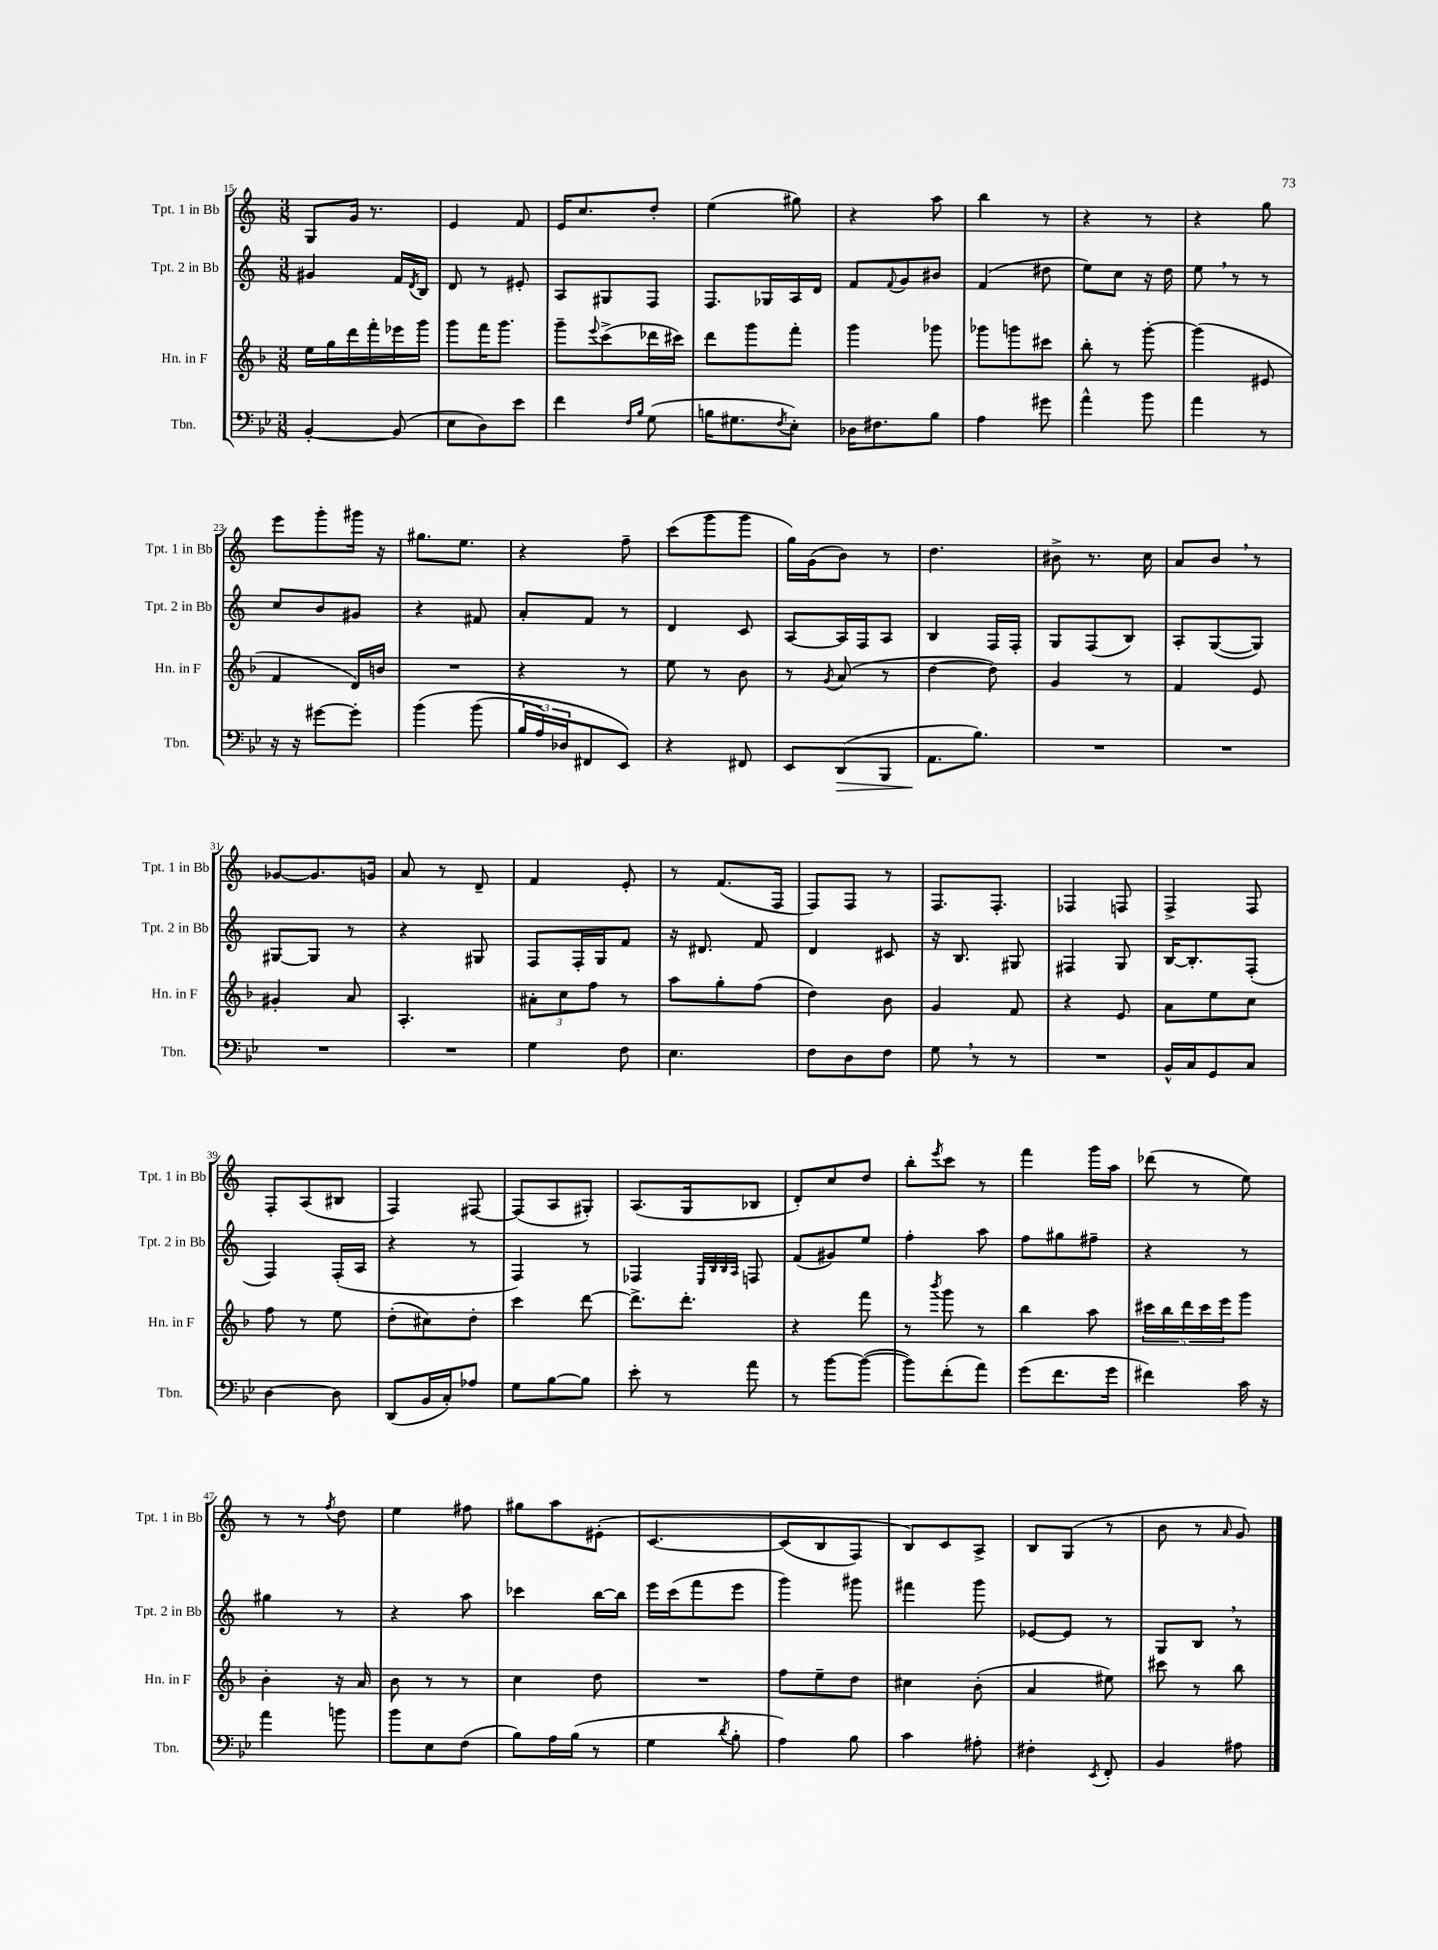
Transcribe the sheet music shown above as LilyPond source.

<<
\new StaffGroup <<
\new Staff = "s0" \with { instrumentName = "Tpt. 1 in Bb" shortInstrumentName = "Tpt. 1 in Bb" } {
    \clef treble \key c \major \numericTimeSignature \time 3/8
    g8 g'16 r8. |
    e'4 f'8 |
    e'16 c''8. d''8-. |
    e''4( gis''8) |
    r4 a''8 |
    b''4 r8 |
    r4 r8 |
    r4 g''8 |
    e'''8 g'''8-. gis'''16 r16 |
    gis''8. e''8. |
    r4 f''8-- |
    c'''8( g'''8 g'''8 |
    g''16) g'16( b'8) r8 |
    d''4. |
    bis'8-> r8. c''16 |
    a'8 b'8 \breathe r8 |
    ges'8~ ges'8. g'16 |
    a'8 r8 d'8-- |
    f'4 e'8-. |
    r8 f'8.( f16 |
    f8) f8 r8 |
    f8. f8.-. |
    fes4 f8 |
    f4-> f8 |
    f8-. a8( bis8 |
    f4) fis8~ |
    fis8( a8 gis8-.) |
    a8.( g16 bes8 |
    d'8-.) c''8 d''8 |
    b''8-. \acciaccatura { e'''8 } c'''8 r8 |
    f'''4 g'''16 a''16 |
    des'''8( r8 e''8) |
    r8 r8 \acciaccatura { f''8 } d''8 |
    e''4 fis''8 |
    gis''8 a''8 eis'8-.\( |
    c'4.~ |
    c'8( b8 f8) |
    b8\) c'8 a8-> |
    b8 g8( r8 |
    b'8 r8 \grace { a'16 } g'8) \bar "|." |
}
\new Staff = "s1" \with { instrumentName = "Tpt. 2 in Bb" shortInstrumentName = "Tpt. 2 in Bb" } {
    \clef treble \key c \major \numericTimeSignature \time 3/8
    gis'4 f'16 \acciaccatura { d'8 } b16 |
    d'8 r8 eis'8-. |
    a8 gis8 f8 |
    f8. ges16 a16 d'16 |
    f'8 \appoggiatura { f'8 } g'8 bis'8 |
    f'4( dis''8 |
    e''8) c''8 r16 d''16 |
    e''8 \breathe r8 r8 |
    c''8 b'8 gis'8 |
    r4 fis'8 |
    a'8-. f'8 r8 |
    d'4 c'8 |
    a8~ a16 f16 a8 |
    b4 f16 f16-. |
    g8 f8( b8) |
    a8-. g8~( g8) |
    gis8~ gis8 r8 |
    r4 gis8 |
    f8 f16-. g16 f'8 |
    r16 dis'8. f'8 |
    d'4 cis'8 |
    r16 b8. gis8 |
    fis4 g8 |
    b16~ b8.-. f8-.( |
    f4) f16-.( a16 |
    r4 r8 |
    f4) r8 |
    fes4 \grace { e32 b32 b32 a32 } f8 |
    f'8( gis'8) e''8 |
    f''4-. a''8 |
    f''8 gis''8 fis''8-- |
    r4 r8 |
    gis''4 r8 |
    r4 a''8 |
    ces'''4 b''16~ b''16 |
    e'''16 c'''16( f'''8 e'''8 |
    g'''4) gis'''8 |
    fis'''4 g'''8 |
    ees'8~ ees'8 r8 |
    g8 b8 \breathe r8 \bar "|." |
}
\new Staff = "s2" \with { instrumentName = "Hn. in F" shortInstrumentName = "Hn. in F" } {
    \clef treble \key f \major \numericTimeSignature \time 3/8
    e''16 g''16 d'''16 f'''16-. ees'''16 g'''16 |
    g'''8 f'''16 g'''8. |
    g'''8-- \appoggiatura { e'''8 } c'''8->( des'''16 cis'''16) |
    d'''8 g'''8 f'''8-. |
    g'''4 ges'''8 |
    ges'''8 g'''8 cis'''8 |
    bes''8-. r8 g'''8~-. |
    g'''4( eis'8 |
    f'4 d'16) b'16 |
    R4. |
    r4 r8 |
    e''8 r8 bes'8 |
    r8 \acciaccatura { g'8 } a'8( r8 |
    d''4~ d''8) |
    g'4 r8 |
    f'4 e'8 |
    gis'4-. a'8 |
    a4.-. |
    \tuplet 3/2 { ais'8-. c''8 f''8 } r8 |
    a''8 g''8-. f''8( |
    d''4) bes'8 |
    g'4 f'8 |
    r4 e'8 |
    a'8 e''8 c''8 |
    f''8 r8 e''8 |
    d''8-.( cis''8) d''8-. |
    c'''4 d'''8~ |
    d'''8.-> d'''8.-. |
    r4 f'''8 |
    r8 \acciaccatura { bes'''8 } g'''8 r8 |
    bes''4 a''8 |
    \tuplet 5/4 { cis'''16 bes''16 d'''16 cis'''16 e'''16 } g'''8 |
    bes'4-. r16 a'16 |
    bes'8 r8 r8 |
    c''4 d''8 |
    R4. |
    f''8 e''8-- d''8 |
    cis''4 bes'8-.( |
    a'4 eis''8) |
    cis'''8 r8 bes''8 \bar "|." |
}
\new Staff = "s3" \with { instrumentName = "Tbn." shortInstrumentName = "Tbn." } {
    \clef bass \key bes \major \numericTimeSignature \time 3/8
    bes,4~-. bes,8( |
    ees8 d8) ees'8 |
    f'4 \grace { f16 bes16 } g8( |
    b16 gis8. \acciaccatura { f8 } ees8-.) |
    des16 fis8. bes8 |
    a4 gis'8 |
    a'4-^ bes'8 |
    a'4 r8 |
    r16 r16 gis'8~ gis'8-. |
    bes'4\( bes'8( |
    \tuplet 3/2 { bes16 a16) des16 } fis,8 ees,8\) |
    r4 fis,8 |
    ees,8 d,8\>( bes,,8 |
    a,8.\! bes8.) |
    R4. |
    R4. |
    R4. |
    R4. |
    g4 f8 |
    ees4. |
    f8 d8 f8 |
    g8 \breathe r8 r8 |
    R4. |
    bes,16-^ c16 g,8 c8 |
    d4~ d8 |
    d,8( bes,16 c16-.) aes8 |
    g8 bes8~ bes8 |
    ees'8-. r8 a'8 |
    r8 bes'8~ bes'8~( |
    bes'8) f'8-.( a'8) |
    g'8( f'8. g'16 |
    fis'4) c'16 r16 |
    a'4 b'8 |
    bes'8 ees8 f8( |
    bes8) a16 bes16( r8 |
    g4 \acciaccatura { d'8 } bes8-. |
    a4) bes8 |
    c'4 ais8-. |
    fis4-. \acciaccatura { ees,8 } f,8-. |
    bes,4 ais8 \bar "|." |
}
>>
>>
\layout { \context { \Score currentBarNumber = #15 } }
